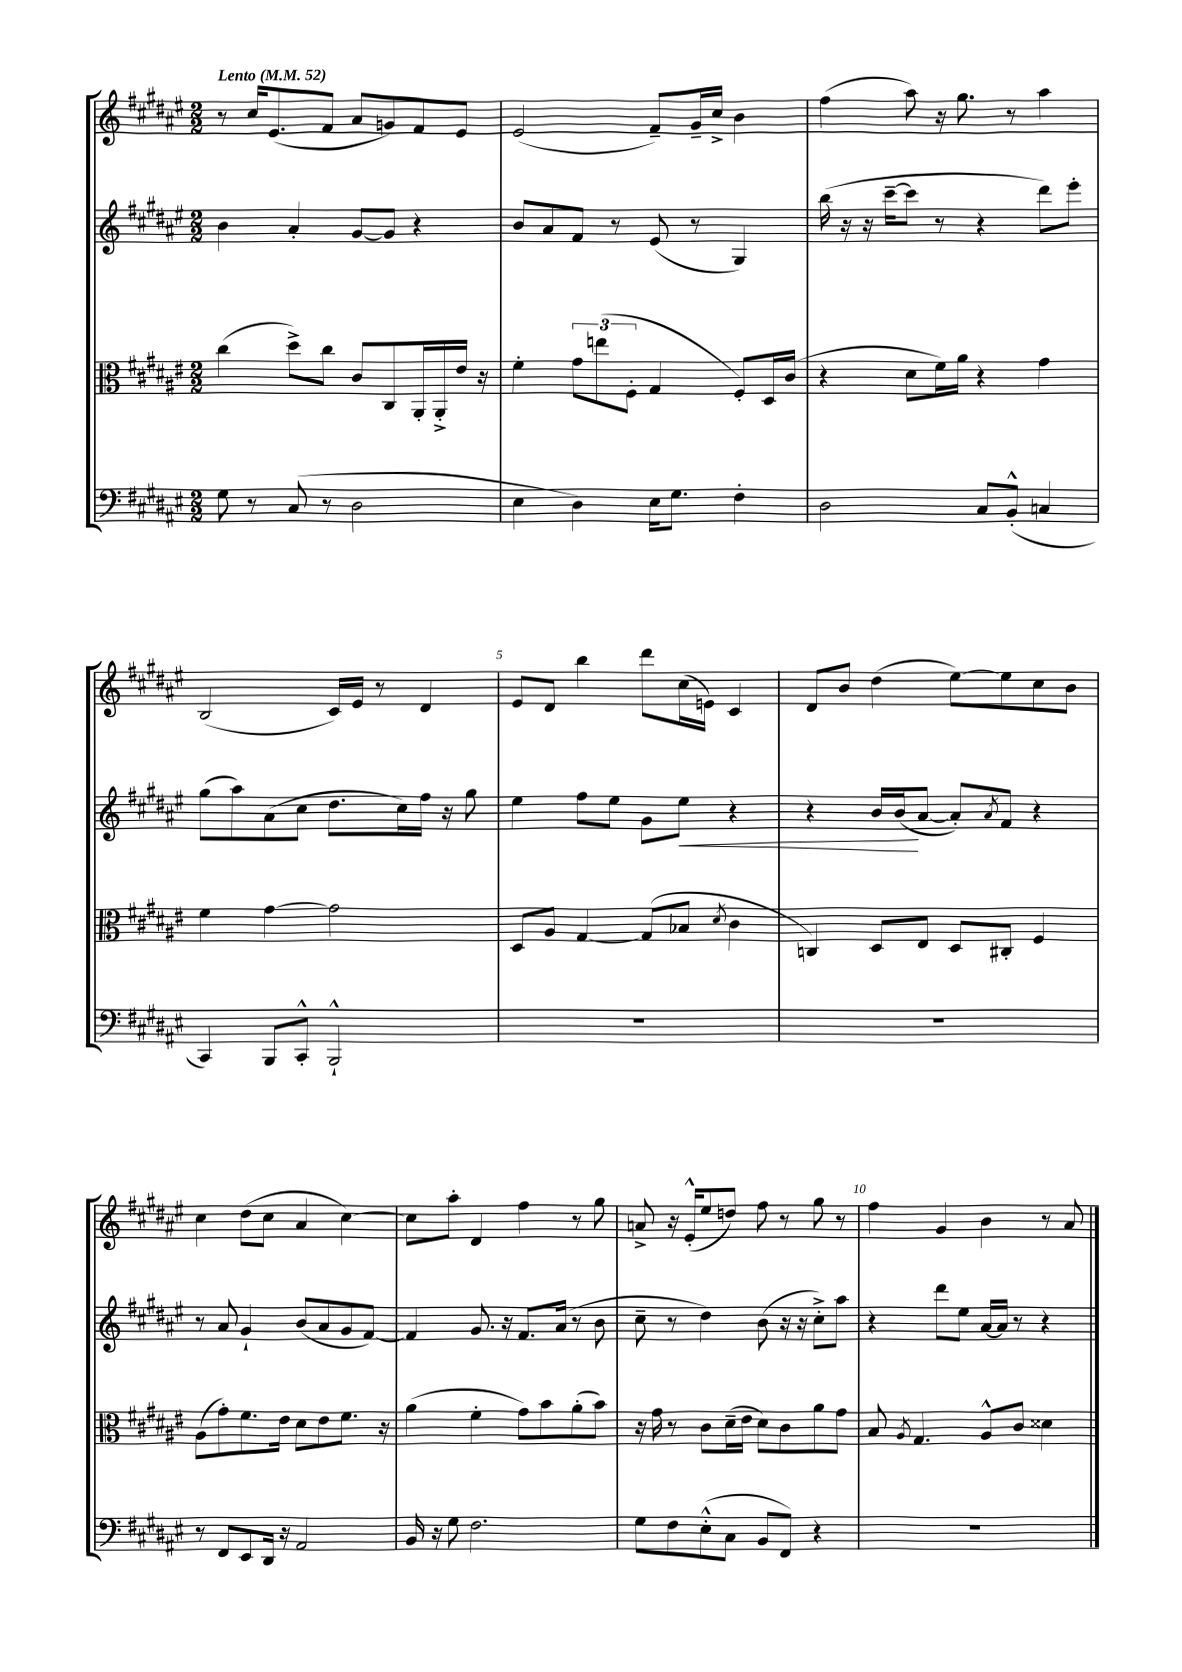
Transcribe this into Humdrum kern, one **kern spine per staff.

**kern	**kern	**kern	**kern
*staff4	*staff3	*staff2	*staff1
*clefF4	*clefC3	*clefG2	*clefG2
*k[f#c#g#d#a#e#]	*k[f#c#g#d#a#e#]	*k[f#c#g#d#a#e#]	*k[f#c#g#d#a#e#]
*M2/2	*M2/2	*M2/2	*M2/2
*MM52	*MM52	*MM52	*MM52
8G#\	(4cc#\	4b\	8r
8r	.	.	16cc#/LK
.	.	.	(8.e#/
(8C#/	8dd#^\L)	4a#'/	.
8r	8cc#\J	.	8f#/J
2D#\	8c#/L	[8g#/L	8a#/L
.	8C#/	8g#/]J	8g/)
.	16AA#'/L	4r	8f#/
.	16AA#'^/	.	.
.	16e#/JJ	.	8e#/J
.	16r	.	.
=	=	=	=
4E#\	4f#'\	8b/L	(2e#/
.	.	8a#/	.
4D#\)	12g#\L	8f#/J	.
.	(12ee\	.	.
.	.	8r	.
.	12F#'\J	.	.
16E#\LK	4G#/	(8e#/	8f#~/L)
8.G#\J	.	.	.
.	.	8r	16g#~/L
.	.	.	16cc#^/JJ
4F#'\	8F#'/L)	4G#/)	4b\
.	16D#/L	.	.
.	(16c#/JJ	.	.
=	=	=	=
2D#\	4r	(16bb\	(4ff#\
.	.	16r	.
.	.	16r	.
.	.	[16ccc#~\LK	.
.	8d#\L	8ccc#\]J	8aa#\)
.	16f#\L)	8r	16r
.	16a#\JJ	.	8.gg#\
8C#/L	4r	4r	.
(8BB'^^/J	.	.	8r
4C/	4g#\	8ddd#\L)	4aa#\
.	.	8eee#'\J	.
=	=	=	=
4CC#/)	4f#\	(8gg#\L	(2B/
.	.	8aa#\)	.
8BBB/L	[4g#\	(8a#\	.
8CC#'^^/J	.	8cc#\J	.
2BBB`^^/	2g#\]	8.dd#\L	16c#/LL)
.	.	.	16e#/JJ
.	.	.	8r
.	.	16cc#\L)	.
.	.	16ff#\JJ	4d#/
.	.	16r	.
.	.	8gg#\	.
=	=	=	=
1r	8D#/L	4ee#\	8e#/L
.	8A#/J	.	8d#/J
.	[4G#/	8ff#\L	4bb\
.	.	8ee#\J	.
.	(8G#/]L	8g#\L	8ddd#\L
.	8B-/J	8ee#\J	(16cc#\L
.	.	.	16e\JJ)
.	8qd#/	.	.
.	4c#\	4r	4c#/
=	=	=	=
1r	4C/)	4r	8d#/L
.	.	.	8b/J
.	8D#/L	16b/LL	(4dd#\
.	.	(16b/J	.
.	8E#/J	[8a#/J	.
.	8D#/L	8a#'/]L)	[8ee#\L)
.	.	8qa#/	.
.	8C#'/J	8f#/J	8ee#\]
.	4F#/	4r	8cc#\
.	.	.	8b\J
=	=	=	=
8r	(8A#\L	8r	4cc#\
8FF#/L	8g#'\)	8a#/	.
8EE#/	8.f#\	4g#`/	(8dd#\L
16DD#/Jk	.	.	8cc#\J
16r	16e#\Jk	.	.
2AA#/	8d#\L	(8b/L	4a#/
.	8e#\	8a#/	.
.	8.f#\J	8g#/	[4cc#\)
.	.	[8f#/J)	.
.	16r	.	.
=	=	=	=
16BB/	(4a#\	4f#/]	8cc#\]L
16r	.	.	.
8G#\	.	.	8aa#'\J
2.F#\	4f#'\	8.g#/	4d#/
.	.	16r	.
.	8g#\L)	8.f#/L	4ff#\
.	8b\	.	.
.	.	(16a#/Jk	.
.	(8a#'\	8r	8r
.	8b\J)	8b\	8gg#\
=	=	=	=
8G#\L	16r	8cc#~\	8a^/
.	16g#\	.	.
8F#\	8r	8r	16r
.	.	.	(16e#'^^/LK
(8E#'^^\	8c#\L	4dd#\)	8ee#/
8C#\J	(16d#~\L	.	8dd/J)
.	16e#\JJ	.	.
8BB/L	8d#\L)	(8b\	8ff#\
8FF#/J)	8c#\	16r	8r
.	.	16r	.
4r	8a#\	8cc#'^\L)	8gg#\
.	8g#\J	8aa#\J	8r
=	=	=	=
1r	8B/	4r	4ff#\
.	8qA#/	.	.
.	4.G#/	.	.
.	.	8ddd#\L	4g#/
.	.	8ee#\J	.
.	8A#^^/L	[16a#/LL	4b\
.	.	16a#/]JJ	.
.	8c#/J	8r	.
.	4d##\	4r	8r
.	.	.	8a#/
==	==	==	==
*-	*-	*-	*-
